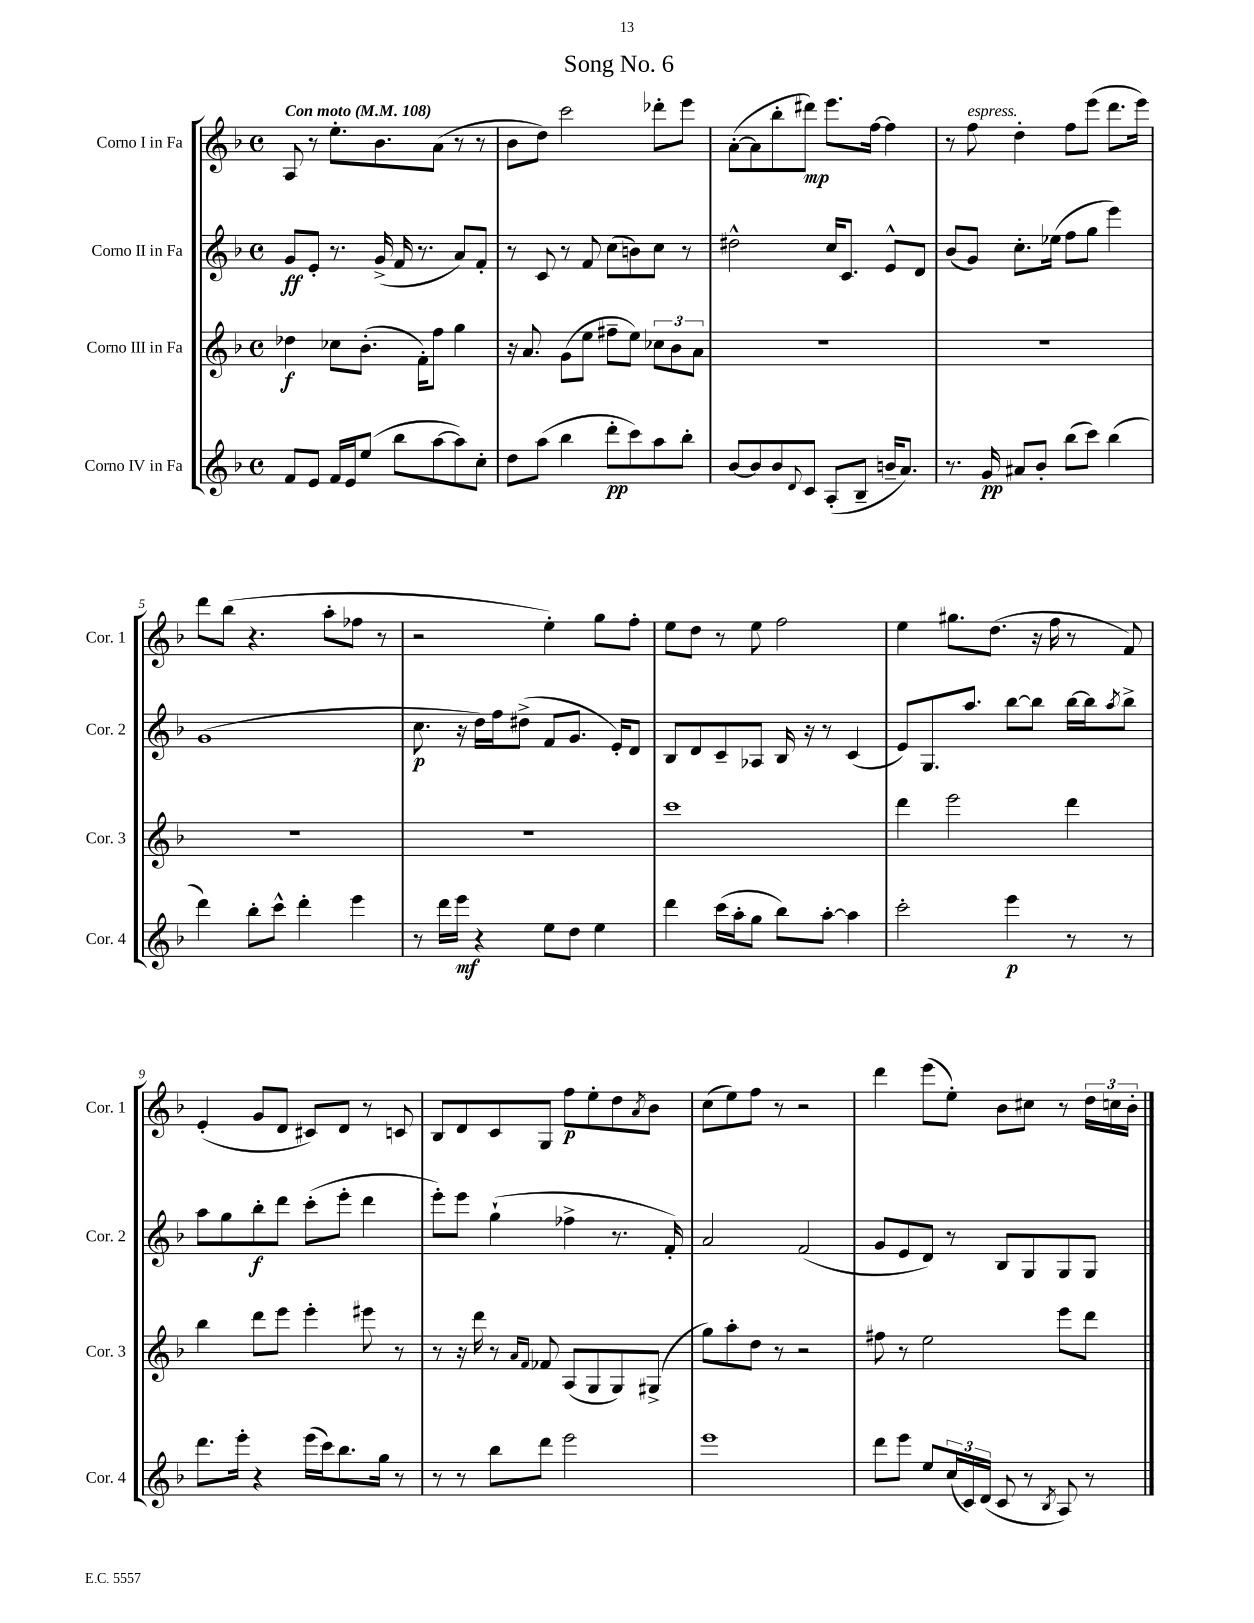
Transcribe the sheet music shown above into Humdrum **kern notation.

**kern	**kern	**kern	**kern
*staff4	*staff3	*staff2	*staff1
*clefG2	*clefG2	*clefG2	*clefG2
*k[b-]	*k[b-]	*k[b-]	*k[b-]
*M4/4	*M4/4	*M4/4	*M4/4
*met(c)	*met(c)	*met(c)	*met(c)
*MM108	*MM108	*MM108	*MM108
8f	4dd-	8g	8A
8e	.	8e'	8r
16f	8cc-	8.r	8.ee'
16e	.	.	.
(8ee	(8.b-'	.	.
.	.	(16g^	8.b-
8bb-	.	16f	.
.	16f')	8.r	.
[8aa	8ff	.	(8a
8aa])	4gg	8a)	8r
8cc'	.	8f'	8r
=	=	=	=
8dd	16r	8r	8b-
.	8.a	.	.
(8aa	.	8c	8dd)
4bb-	(8g	8r	2ccc
.	8ee	8f	.
8ddd'	8ff#~	(8cc	.
8ccc)	8ee)	8b)	.
8aa	12cc-	8cc	8ddd-'
.	12b-	.	.
8bb-'	.	8r	8eee
.	12a	.	.
=	=	=	=
[8b-	1r	2dd#^^	([8a'
8b-]	.	.	8a]
8b-	.	.	8bb-'
8qqd	.	.	.
8c	.	.	8ddd#)
(8A'	.	16cc	8.eee
.	.	8.c	.
8B-~	.	.	.
.	.	.	[16ff
16b~	.	8e^^	4ff]
8.a)	.	.	.
.	.	8d	.
=	=	=	=
8.r	1r	(8b-	8r
.	.	8g)	8ff
16g	.	.	.
8a#	.	8.cc'	4dd'
8b-'	.	.	.
.	.	(16ee-	.
(8bb-	.	8ff	8ff
8ccc)	.	8gg	(8eee
(4bb-	.	4eee)	8.ddd
.	.	.	16eee)
=	=	=	=
4ddd)	1r	(1g	8ddd
.	.	.	(8bb-
8bb-'	.	.	4.r
8ccc^^	.	.	.
4ddd'	.	.	.
.	.	.	8aa'
4eee	.	.	8ff-
.	.	.	8r
=	=	=	=
8r	1r	8.cc	2r
16ddd	.	.	.
16eee	.	16r	.
4r	.	16dd)	.
.	.	16ff	.
.	.	(8dd#^	.
8ee	.	8f	4ee')
8dd	.	8.g	.
4ee	.	.	8gg
.	.	16e')	.
.	.	8d	8ff'
=	=	=	=
4ddd	1ccc	8B-	8ee
.	.	8d	8dd
(16ccc	.	8c~	8r
16aa'	.	.	.
8gg	.	8A-	8ee
8bb-)	.	16B-	2ff
.	.	16r	.
[8aa'	.	8r	.
4aa]	.	(4c	.
=	=	=	=
2ccc'	4ddd	8e)	4ee
.	.	8.G	.
.	2eee	.	8.gg#
.	.	8.aa	.
.	.	.	(8.dd
4eee	.	[8bb-	.
.	.	8bb-]	16r
.	.	.	16ff
8r	4ddd	[16bb-	8r
.	.	16bb-]	.
.	.	8qaa	.
8r	.	8bb-^	8f)
=	=	=	=
8.ddd	4bb-	8aa	(4e'
.	.	8gg	.
16eee'	.	.	.
4r	8ddd	8bb-'	8g
.	8eee	8ddd	8d
(16eee	4eee'	(8ccc'	8c#)
16ccc)	.	.	.
8.bb-	.	8eee'	8d
.	8eee#	4ddd	8r
16gg	.	.	.
8r	8r	.	8c
=	=	=	=
8r	8r	8eee')	8B-
8r	16r	8eee	8d
.	16ddd	.	.
8bb-	8r	(4gg`	8c
.	16qqa	.	.
.	16qqf	.	.
8ddd	8f-	.	8G
2eee	(8A	4ff-^	8ff
.	8G	.	8ee'
.	8G)	8.r	8dd
.	.	.	8qa
.	(8G#^	.	8b-
.	.	16f')	.
=	=	=	=
1eee	8gg)	2a	(8cc
.	8aa'	.	8ee)
.	8dd	.	8ff
.	8r	.	8r
.	2r	(2f	2r
=	=	=	=
8ddd	8ff#	8g	4ddd
8eee	8r	8e	.
8ee	2ee	8d)	(8eee
(24cc	.	8r	8ee')
24c)	.	.	.
(24d	.	.	.
8c	.	8B-	8b-
8r	.	8G	8cc#
8qB-	.	.	.
8A)	8eee	8G	8r
8r	8ddd	8G	24dd
.	.	.	24cc
.	.	.	24b-'
==	==	==	==
*-	*-	*-	*-
